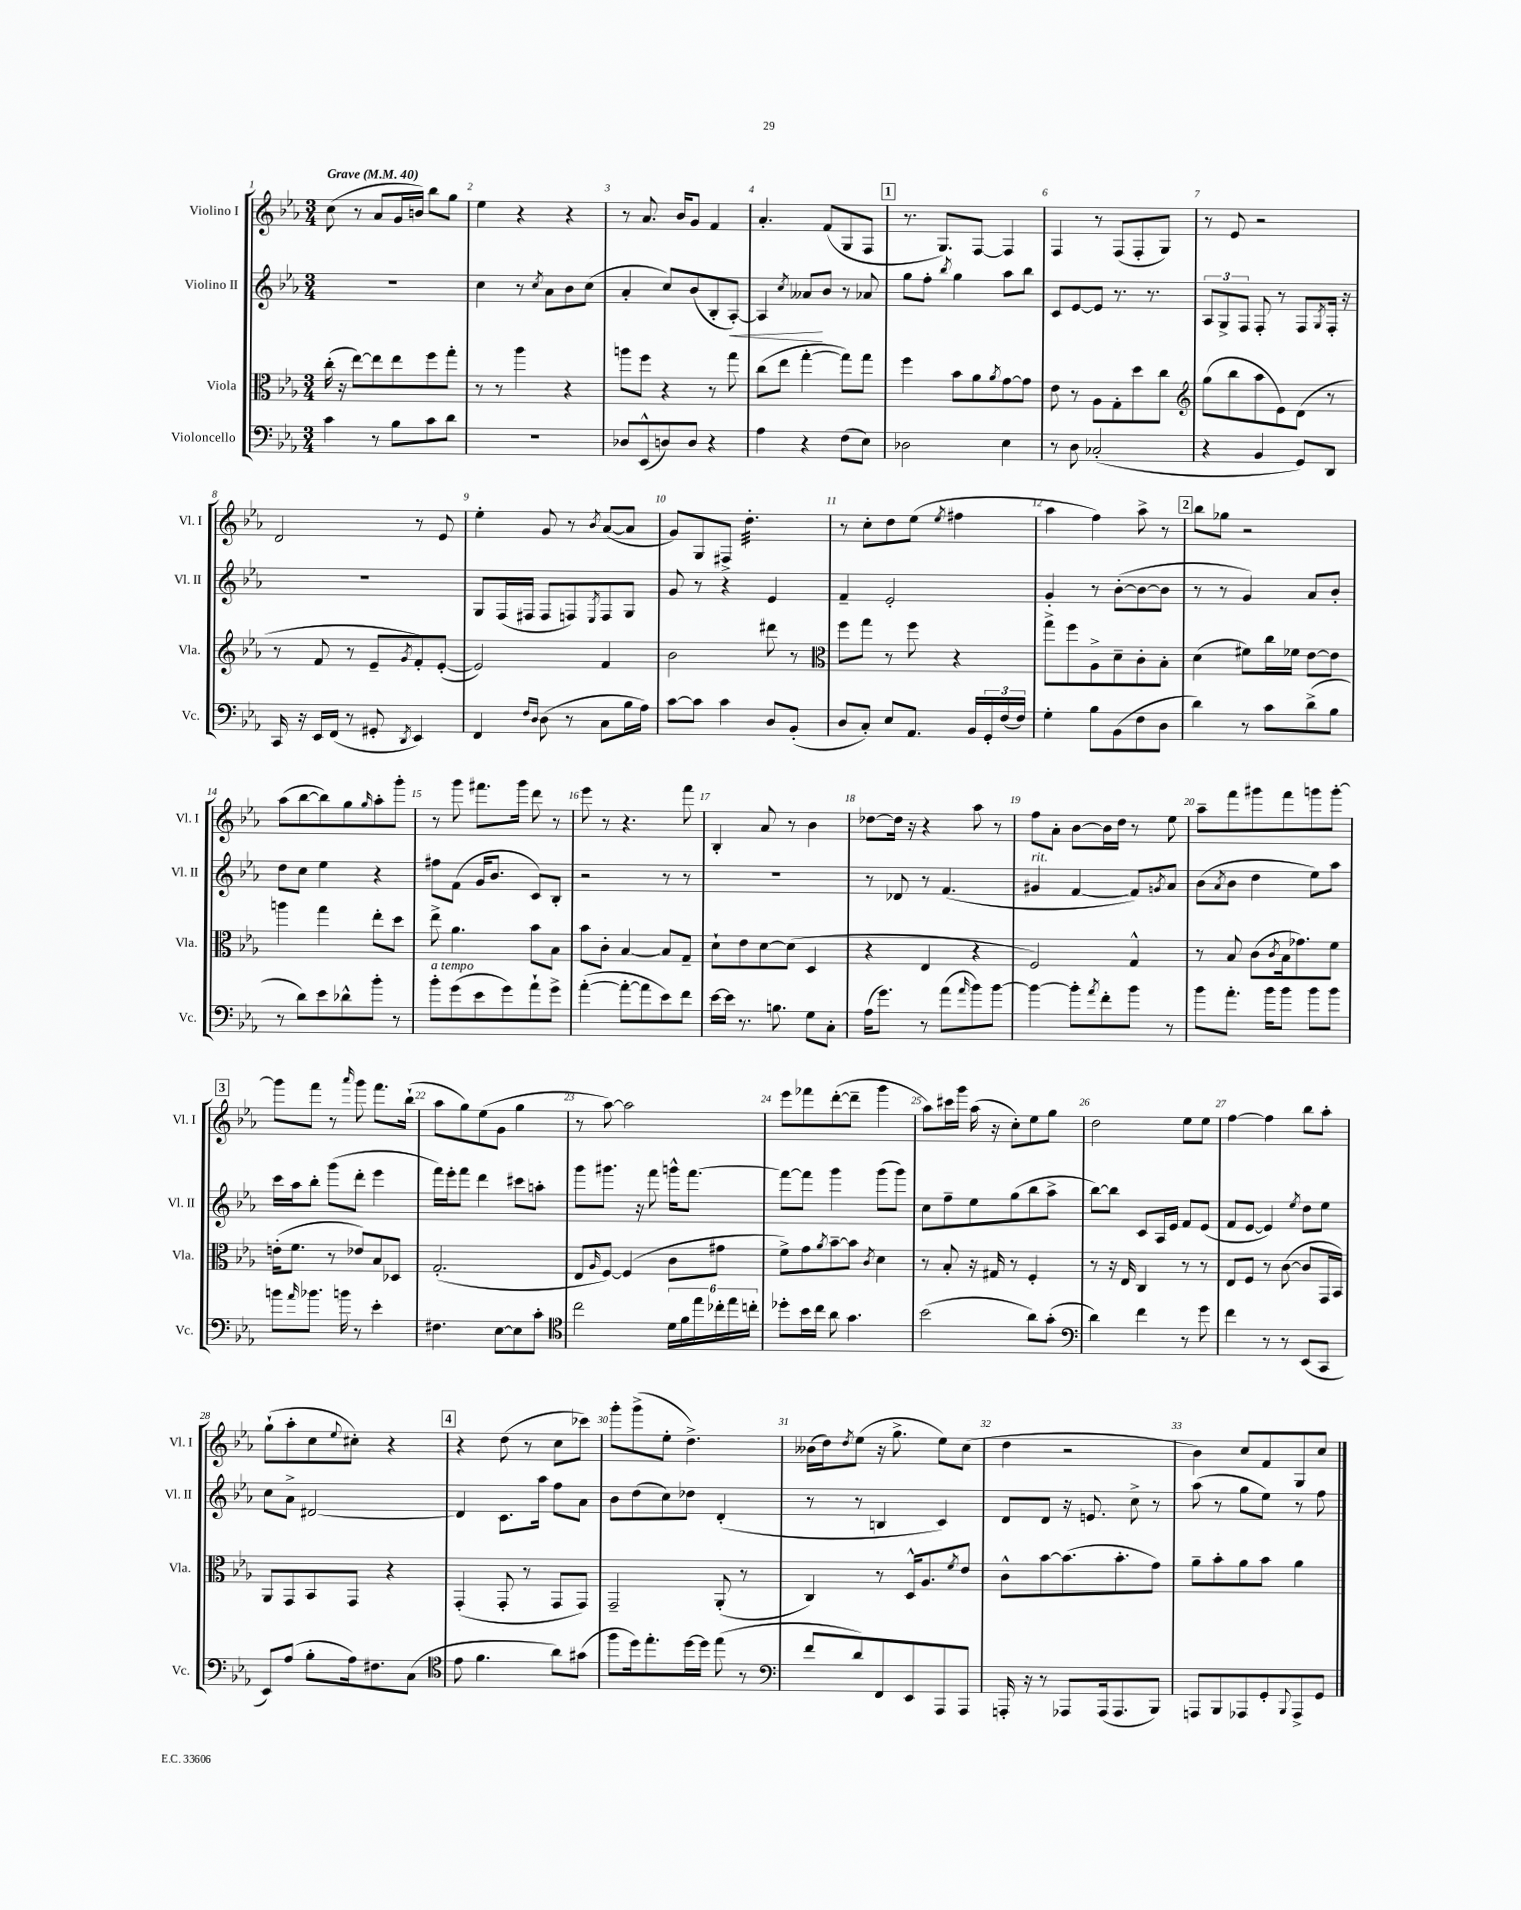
<<
\new StaffGroup <<
\new Staff = "s0" \with { instrumentName = "Violino I" shortInstrumentName = "Vl. I" } {
    \clef treble \key ees \major \numericTimeSignature \time 3/4 \tempo "Grave" 4 = 40
    c''8( r8 aes'8 g'16 b'16) bes''8 g''8 |
    ees''4 r4 r4 |
    r8 aes'8. bes'16 g'8 f'4 |
    aes'4.-. f'8( g8 f8 |
    \mark \markup { \box "1" } r8. g8.) f8~ f4 |
    f4 r8 f8( f8-. g8) |
    r8 ees'8 r2 |
    d'2 r8 ees'8 |
    ees''4-. g'8 r8 \acciaccatura { bes'8 } aes'8~( aes'8 |
    g'8) g8 fis8-> d''4.:32-. |
    r8 c''8-. d''8 ees''8( \acciaccatura { ees''8 } fis''4 |
    aes''4 f''4) aes''8-> r8 |
    \mark \markup { \box "2" } bes''8 ges''8 r2 |
    aes''8( bes''8~ bes''8) g''8 \grace { g''16 } aes''8-. g'''8-. |
    r8 g'''8 fis'''8. g'''16 d'''8 r8 |
    ees'''8 r8 r4. f'''8 |
    bes4-. aes'8 r8 bes'4 |
    des''8~ des''16 r16 r4 aes''8 r8 |
    f''8 aes'8-. bes'8~ bes'16 d''16 r8 ees''8 |
    aes''8-- f'''8 gis'''8 f'''8 g'''8 g'''8~-. |
    \mark \markup { \box "3" } g'''8 f'''8 r8 \grace { aes'''16 } g'''8 f'''8. bes''16-!( |
    aes''8 g''8) ees''8( g'8 g''4 |
    r8 aes''8~) aes''2 |
    ees'''8 fes'''8 d'''8~-.( d'''8-- g'''4 |
    aes''8) cis'''16 g'''16 aes''16( r16 c''8-.) ees''8 g''8 |
    d''2 ees''8 ees''8 |
    f''4~ f''4 bes''8 aes''8-. |
    g''8-!( aes''8-. c''8 \appoggiatura { ees''8 } cis''8-.) r4 |
    \mark \markup { \box "4" } r4 d''8( r8 c''8 ces'''8) |
    g'''8-. g'''8->( ees''8-. d''4.->) |
    beses'16( d''16) \acciaccatura { d''8 } ees''8( r16 g''8.-> ees''8) c''8( |
    d''4 r2 |
    bes'4) c''8 f'8 g8 c''8 \bar "|." |
}
\new Staff = "s1" \with { instrumentName = "Violino II" shortInstrumentName = "Vl. II" } {
    \clef treble \key ees \major \numericTimeSignature \time 3/4
    R2. |
    c''4 r8 \acciaccatura { c''8 } aes'8 bes'8 c''8( |
    aes'4-. c''8) bes'8( bes8-. aes8~-.\<) |
    aes4 \acciaccatura { c''8 } aeses'8\! bes'8 r8 aes'8 |
    \mark \markup { \box "1" } g''8 f''8-. \acciaccatura { bes''8 } g''4 aes''8 bes''8 |
    c'8 ees'8~ ees'8 r8. r8. |
    \tuplet 3/2 { aes8 g8-> f8 } f8-. r8 f8 \acciaccatura { g8 } f16-. r16 |
    R2. |
    g8 f16( fis16 fis8 f8) \acciaccatura { ees8 } f8 g8 |
    g'8 r8 r4 ees'4 |
    f'4-- ees'2-. |
    g'4-. r8 bes'8~-.( bes'8~ bes'8 |
    \mark \markup { \box "2" } r8 r8 g'4) aes'8 bes'8-. |
    d''8 c''8 ees''4 r4 |
    fis''8 f'8( g'16 bes'8. c'8) bes8-. |
    r2 r8 r8 |
    R2. |
    r8 des'8 r8 f'4.( |
    gis'4^\markup { \italic "rit." } f'4~ f'8) \acciaccatura { g'8 } aes'8 |
    bes'8( \acciaccatura { aes'8 } bes'8 d''4 ees''8) aes''8 |
    \mark \markup { \box "3" } c'''16 aes''16 bes''8-. g'''8( d'''8-. ees'''4 |
    f'''16) ees'''16-. f'''8 d'''4 cis'''8 a''8-. |
    g'''8 gis'''8. r16 f'''8 g'''16-^ f'''8.~ |
    f'''8~ f'''8 g'''4 g'''8( g'''8) |
    c''8 f''8-- ees''8 g''8( bes''8 aes''8-> |
    bes''8~) bes''8 c'8 aes16 ees'16 f'8 ees'8( |
    f'8 ees'8~ ees'4) \acciaccatura { ees''8 } d''8 ees''8 |
    c''8 aes'8-> dis'2~ |
    \mark \markup { \box "4" } dis'4 c'8. aes''16 f''8 aes'8 |
    bes'8 d''8( c''8) des''8 d'4-.( |
    r8 r8 b4 c'4) |
    d'8 d'8 r16 e'8. c''8-> r8 |
    aes''8( r8 g''8 ees''8) r8 f''8 \bar "|." |
}
\new Staff = "s2" \with { instrumentName = "Viola" shortInstrumentName = "Vla." } {
    \clef alto \key ees \major \numericTimeSignature \time 3/4
    c''16-.( r16 ees''8~) ees''8 ees''8 f''8 g''8-. |
    r8 r8 aes''4 r4 |
    a''8 f''8 r4 r8 g''8 |
    c''8( ees''8 g''4~-. g''8) g''8 |
    \mark \markup { \box "1" } f''4 bes'8 aes'8 \acciaccatura { aes'8 } g'8~ g'8 |
    ees'8 r8 aes8 g8-. d''8 c''8 |
    \clef treble g''8( bes''8 aes''8 ees'8) d'8( r8 |
    r8 f'8 r8 ees'8-- \acciaccatura { g'8 } f'8-.) ees'8~-.( |
    ees'2) f'4 |
    bes'2 dis'''8 r8 |
    \clef alto f''8 g''8 r8 f''8 r4 |
    g''8-> f''8 aes8-> d'8-- c'8-. bes8-. |
    \mark \markup { \box "2" } d'4( fis'8) c''16 fes'16 ees'8~ ees'8 |
    a''4 g''4 ees''8-. d''8 |
    ees''8-> aes'4. bes'8 bes8 |
    bes'8 c'8-. bes4~ bes8 g8-- |
    d'8-! ees'8 d'8~ d'8( d4 |
    r4 ees4 r4 |
    f2) g4-^ |
    r8 bes8 c'8( \acciaccatura { c'8 } bes16 ges'8.) f'8 |
    \mark \markup { \box "3" } e'16-.( f'8. r8 ees'8) bes8 des8 |
    g2.-.( |
    ees8 \grace { aes16 } f8~) f4( c'8 gis'8 |
    f'8->) g'8 \acciaccatura { aes'8 } bes'8~-- bes'8 \acciaccatura { c'8 } d'4 |
    r8 bes8-. r16 gis16 r8 f4-. |
    r8 r16 ees16 c4 r8 r8 |
    ees8 f8 r8 c'8~( c'8 g,16 bes,16) |
    aes,8 g,8 bes,8 g,8 r4 |
    \mark \markup { \box "4" } g,4-.( g,8-. r8 g,8 g,8) |
    g,2-- aes,8-.( r8 |
    c4) r8 d16-^ aes8. \acciaccatura { f'8 } ees'8 |
    c'8-^ bes'8~ bes'8.( bes'8.-. g'8) |
    aes'8-- bes'8-. aes'8 bes'8 aes'4 \bar "|." |
}
\new Staff = "s3" \with { instrumentName = "Violoncello" shortInstrumentName = "Vc." } {
    \clef bass \key ees \major \numericTimeSignature \time 3/4
    c'4 r8 bes8 c'8 d'8 |
    R2. |
    des8 ees,8-^( d8) d8 r4 |
    aes4 r4 f8( ees8) |
    \mark \markup { \box "1" } des2 ees4 |
    r8 d8 ces2-.( |
    r4 bes,4 g,8) d,8 |
    c,16 r16 ees,16 f,16( r8 gis,8-. \acciaccatura { d,8 } ees,4) |
    f,4 \grace { f16 d16 } d8( r8 c8 bes16 aes16) |
    c'8~ c'8 c'4 d8 bes,8-.( |
    d8 c8-.) ees8 aes,8. bes,16 \tuplet 3/2 { g,16-. f16( f16) } |
    g4-. bes8 bes,8( f8 d8 |
    \mark \markup { \box "2" } d'4) r8 c'8 d'8->( bes8 |
    r8 d'8) ees'8 des'8-^ bes'8-. r8 |
    bes'8-.^\markup { \italic "a tempo" } g'8( ees'8 g'8) aes'8-! g'8-> |
    aes'4~-.( aes'8~-. aes'8 ees'8) f'8 |
    ees'16~ ees'16 r8. b8. g8 c8-. |
    aes16( g'8.) r8 aes'8( \grace { aes'16 } bes'8) bes'8~ |
    bes'4~ bes'8-. \acciaccatura { aes'8 } f'8-. bes'8 r8 |
    bes'8 aes'8.-. bes'16 bes'8 bes'8 bes'8 |
    \mark \markup { \box "3" } b'8 \grace { aes'16 } bes'8. b'16 r8 ees'4-. |
    fis4. ees8~ ees8 c'8-. |
    \clef tenor c''2 \tuplet 6/4 { d'16 f'16 ees''16 ces''16-. ees''16 c''16-. } |
    des''8-. bes'16 c''16 aes'8 g'4. |
    bes'2( aes'8) g'8-.( |
    \clef bass d'4) f'4 r8 g'8 |
    f'4 r8 r8 ees,8( c,8 |
    ees,8) aes8( bes8-. aes16) fis8. c8( |
    \mark \markup { \box "4" } \clef tenor ees'8 f'4. aes'8) gis'8( |
    f''8 d''16) ees''8.-. d''16~ d''16 ees''8( r8 |
    \clef bass f'8 d'8) f,8 ees,8 aes,,8 aes,,8 |
    a,,16-. r16 r8 aes,,8 aes,,16( aes,,8. bes,,8) |
    a,,8 bes,,8 aes,,8 g,8-. \appoggiatura { bes,,8 } aes,,8-> g,8 \bar "|." |
}
>>
>>
\layout { \context { \Score \override BarNumber.break-visibility = ##(#f #t #t) barNumberVisibility = #all-bar-numbers-visible } }
